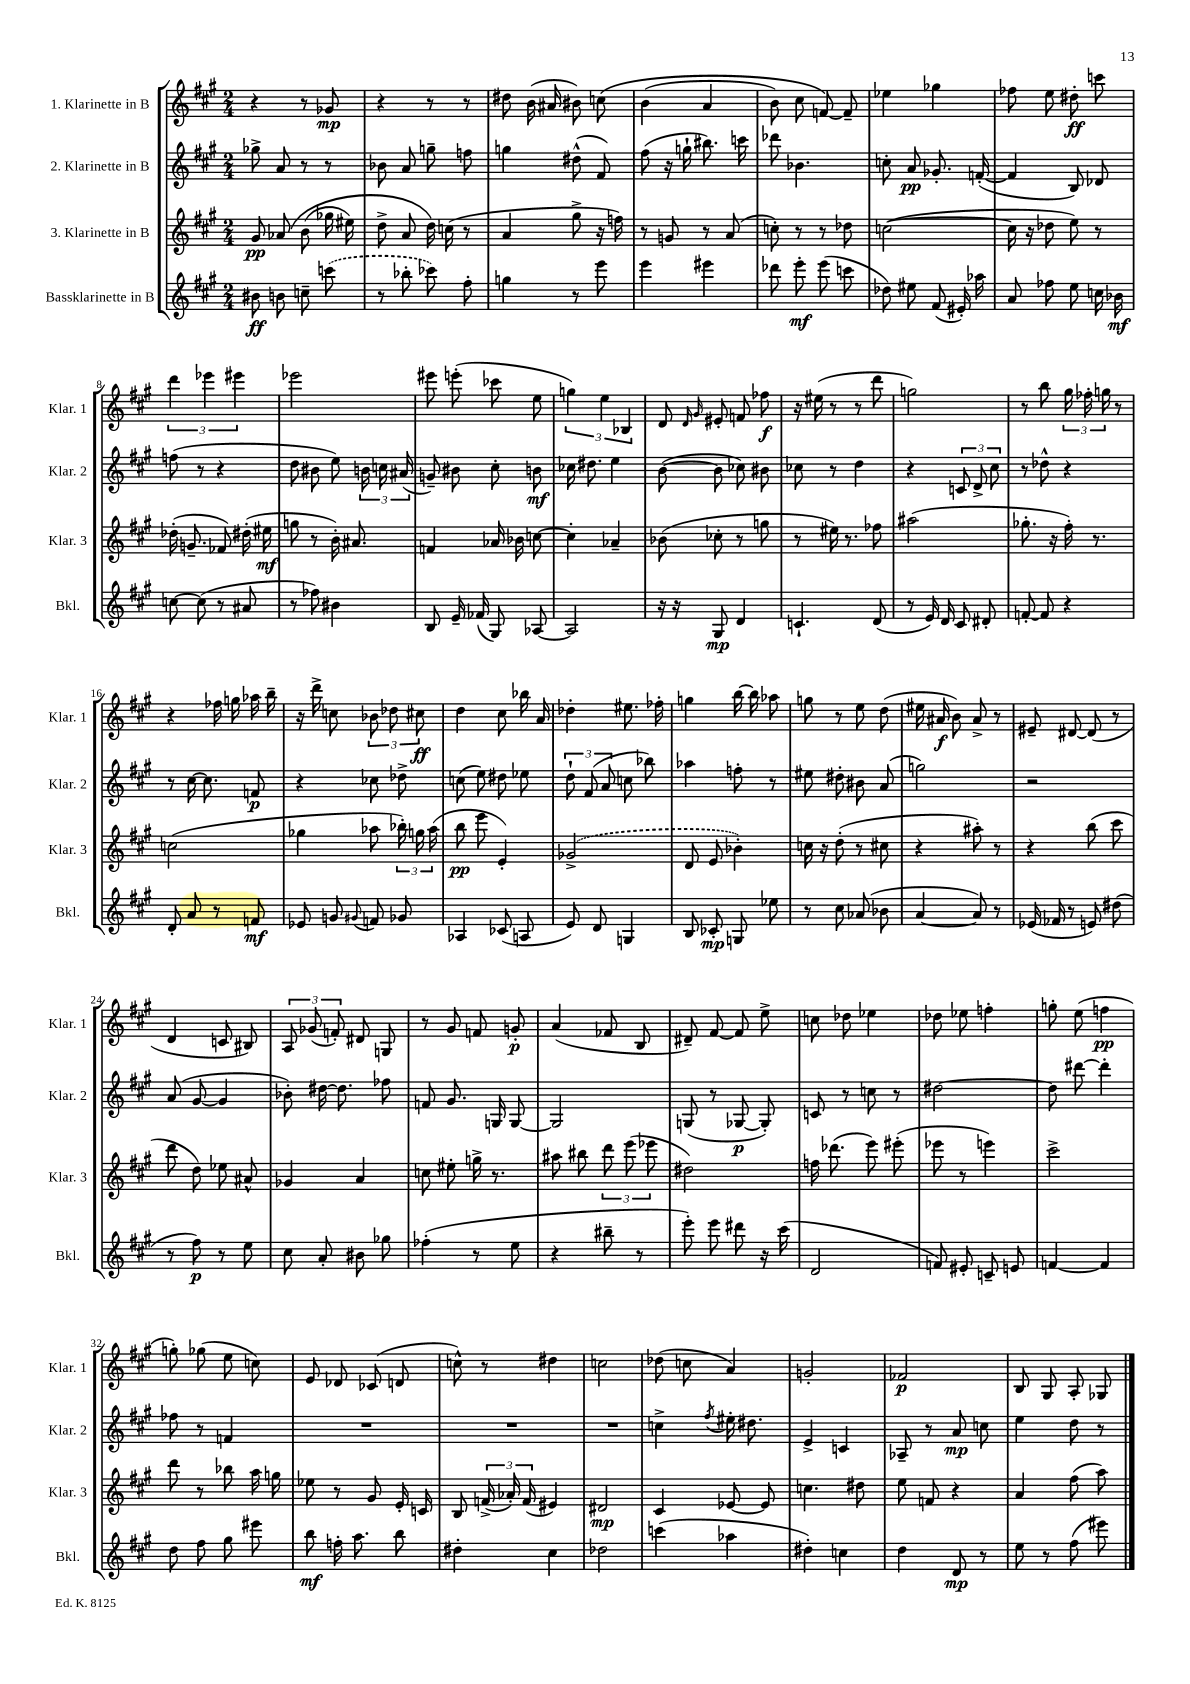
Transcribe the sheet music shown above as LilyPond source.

<<
\new StaffGroup <<
\new Staff = "s0" \with { instrumentName = "1. Klarinette in B" shortInstrumentName = "Klar. 1" } {
    \clef treble \key a \major \numericTimeSignature \time 2/4
    \autoBeamOff r4 r8 ges'8\mp |
    r4 r8 r8 |
    dis''8 b'16( ais'16 bis'8) c''8\( |
    b'4( a'4 |
    b'8) cis''8 f'8~\) f'8-- |
    ees''4 ges''4 |
    fes''8 e''8 dis''8-.\ff c'''8 |
    \tuplet 3/2 { d'''4 ees'''4 eis'''4 } |
    ees'''2 |
    eis'''8 e'''8-.( ces'''8 e''8 |
    \tuplet 3/2 { g''4) e''4 bes4 } |
    d'8 \grace { d'16 gis'16 } eis'8-. f'8 fes''8\f |
    r16 eis''16( r8 r8 d'''8 |
    g''2) |
    r8 b''8 \tuplet 3/2 { gis''16 fes''16-. g''16 } r8 |
    r4 fes''16 g''16 aes''16 b''16-- |
    r16 d'''16-> c''8 \tuplet 3/2 { bes'8 des''8 cis''8\ff } |
    d''4 cis''8 bes''16 a'16 |
    des''4-. eis''8. fes''16-. |
    g''4 b''16~ b''16 aes''8 |
    g''8 r8 e''8 d''8( |
    eis''16 ais'16\f b'8) ais'8-> r8 |
    eis'8-- dis'8~ dis'8( r8 |
    d'4 c'8 bis8) |
    \tuplet 3/2 { a8 ges'8( f'8-.) } dis'8 g8 |
    r8 gis'8 f'8 g'8-.\p |
    a'4( fes'8 b8 |
    dis'8--) fis'8~ fis'8 e''8-> |
    c''8 des''8 ees''4 |
    des''8 ees''8 f''4-. |
    g''8-. e''8( f''4\pp |
    g''8-.) ges''8( e''8 c''8) |
    e'8 des'8 ces'8( d'8 |
    c''8-^) r8 dis''4 |
    c''2 |
    des''8( c''8 a'4) |
    g'2-. |
    fes'2\p |
    b8 gis8 a8-. ges8 \bar "|." |
}
\new Staff = "s1" \with { instrumentName = "2. Klarinette in B" shortInstrumentName = "Klar. 2" } {
    \clef treble \key a \major \numericTimeSignature \time 2/4
    \autoBeamOff ges''8-> a'8 r8 r8 |
    bes'8 a'8 g''8-- f''8 |
    g''4 dis''8-^( fis'8) |
    fis''8( r16 g''16-! bis''8.) c'''16 |
    des'''8 bes'4. |
    c''8-. a'8\pp ges'8.-. f'16~-.( |
    f'4 b8) des'8 |
    f''8( r8 r4 |
    d''8 bis'8 e''8) \tuplet 3/2 { b'16 c''16 ais'16( } |
    g'8--) bis'8 cis''8-. b'8\mf |
    ces''16 dis''8. e''4 |
    b'8~( b'8 ces''8) bis'8 |
    ces''8 r8 d''4 |
    r4 \tuplet 3/2 { c'8 d'8-> cis''8 } |
    r8 des''8-^ r4 |
    r8 cis''16~ cis''8. f'8\p |
    r4 ces''8 des''8-> |
    c''8( e''8) dis''8 ees''8 |
    \tuplet 3/2 { d''8-! fis'8( a'8 } c''8 bes''8) |
    aes''4 f''8-. r8 |
    eis''8 dis''8-. bis'8 a'8( |
    g''2) |
    r2 |
    a'8( gis'8~ gis'4 |
    bes'8-.) dis''16~ dis''8. fes''8 |
    f'8 gis'8. g16 g8~ |
    g2 |
    g8( r8 ges8~\p ges8-.) |
    c'8 r8 c''8 r8 |
    dis''2~ |
    dis''8 dis'''8~ dis'''4-. |
    fes''8 r8 f'4 |
    R2 |
    R2 |
    R2 |
    c''4-> \acciaccatura { fis''8 } eis''16-. dis''8. |
    e'4-> c'4 |
    aes8-- r8 a'8\mp c''8 |
    e''4 d''8 r8 \bar "|." |
}
\new Staff = "s2" \with { instrumentName = "3. Klarinette in B" shortInstrumentName = "Klar. 3" } {
    \clef treble \key a \major \numericTimeSignature \time 2/4
    \autoBeamOff gis'8\pp aes'8\( b'8( ges''16 eis''16) |
    d''8-> a'8 d''16\) c''16( r8 |
    a'4 gis''8-> r16 f''16) |
    r8 g'8 r8 a'8( |
    c''8-.) r8 r8 des''8 |
    c''2~( |
    c''16 r16 des''8 e''8) r8 |
    des''16-.( g'8.-- fes'8) dis''16-.( eis''16\mf |
    g''8 r8 b'16-.) ais'8. |
    f'4 aes'16 bes'16 c''8~ |
    c''4-. aes'4-- |
    bes'8( ces''8-. r8 g''8 |
    r8 eis''16) r8. fes''8 |
    ais''2( |
    ges''8.-. r16 fis''16-.) r8. |
    c''2( |
    ges''4 aes''8 \tuplet 3/2 { bes''16-.) g''16 aes''16( } |
    b''8\pp e'''8 e'4-.) |
    \once \slurDashed ges'2->( |
    d'8 e'8 bes'4-.) |
    c''16 r16 d''8-.( r8 cis''8 |
    r4 ais''8-.) r8 |
    r4 b''8( cis'''8 |
    d'''8 d''8) ees''8 ais'8-^ |
    ges'4 a'4 |
    c''8 eis''8-. g''16-> r8. |
    ais''8 bis''8 \tuplet 3/2 { d'''8 e'''8( ees'''8 } |
    dis''2) |
    f''16 des'''8.( e'''8) eis'''8-.( |
    ees'''8 r8 e'''4) |
    cis'''2-> |
    d'''8 r8 bes''8 a''16 g''16 |
    ees''8 r8 gis'8 e'16-. c'16 |
    b8 \tuplet 3/2 { f'16->( aes'16-.) f'16( } eis'4) |
    dis'2\mp |
    cis'4 ees'8~ ees'8 |
    c''4. dis''8 |
    e''8 f'8 r4 |
    a'4 fis''8( a''8) \bar "|." |
}
\new Staff = "s3" \with { instrumentName = "Bassklarinette in B" shortInstrumentName = "Bkl." } {
    \clef treble \key a \major \numericTimeSignature \time 2/4
    \autoBeamOff bis'8\ff b'8 c''8-- \once \slurDashed c'''8( |
    r8 bes''8-. ces'''8) fis''8-. |
    g''4 r8 e'''8 |
    e'''4 eis'''4 |
    des'''8 e'''8-.\mf e'''8( c'''8 |
    des''8) eis''8 fis'8( eis'16-.) aes''16 |
    a'8 fes''8 e''8 c''16 bes'16\mf |
    c''8~ c''8( r8 ais'8 |
    r8 fes''8) bis'4 |
    b8 e'16-- fes'16( gis8) aes8~ |
    aes2 |
    r16 r16 gis8\mp d'4 |
    c'4.-! d'8( |
    r8 e'16) d'16 cis'8 dis'8-. |
    f'8~-. f'8 r4 |
    d'8-. a'8 r8 f'8\mf |
    ees'8 g'8 \appoggiatura { gis'8 } f'8 ges'8 |
    aes4 ces'8( a8 |
    e'8) d'8 g4 |
    b8 ces'8-.\mp g8 ees''8 |
    r8 cis''8 aes'8( bes'8 |
    a'4~ a'8) r8 |
    ees'16( fes'16 r8 e'8) dis''8( |
    r8 fis''8\p) r8 e''8 |
    cis''8 a'8-. bis'8 ges''8 |
    fes''4-.( r8 e''8 |
    r4 bis''8-- r8 |
    e'''8-.) e'''8 dis'''8 r16 cis'''16( |
    d'2 |
    f'8) eis'8-. c'8-- e'8 |
    f'4~ f'4 |
    d''8 fis''8 gis''8 eis'''8 |
    b''8\mf f''16-. a''8. b''8 |
    dis''4-. cis''4 |
    des''2 |
    c'''4( aes''4 |
    dis''4-.) c''4 |
    d''4 d'8\mp r8 |
    e''8 r8 fis''8( eis'''8) \bar "|." |
}
>>
>>
